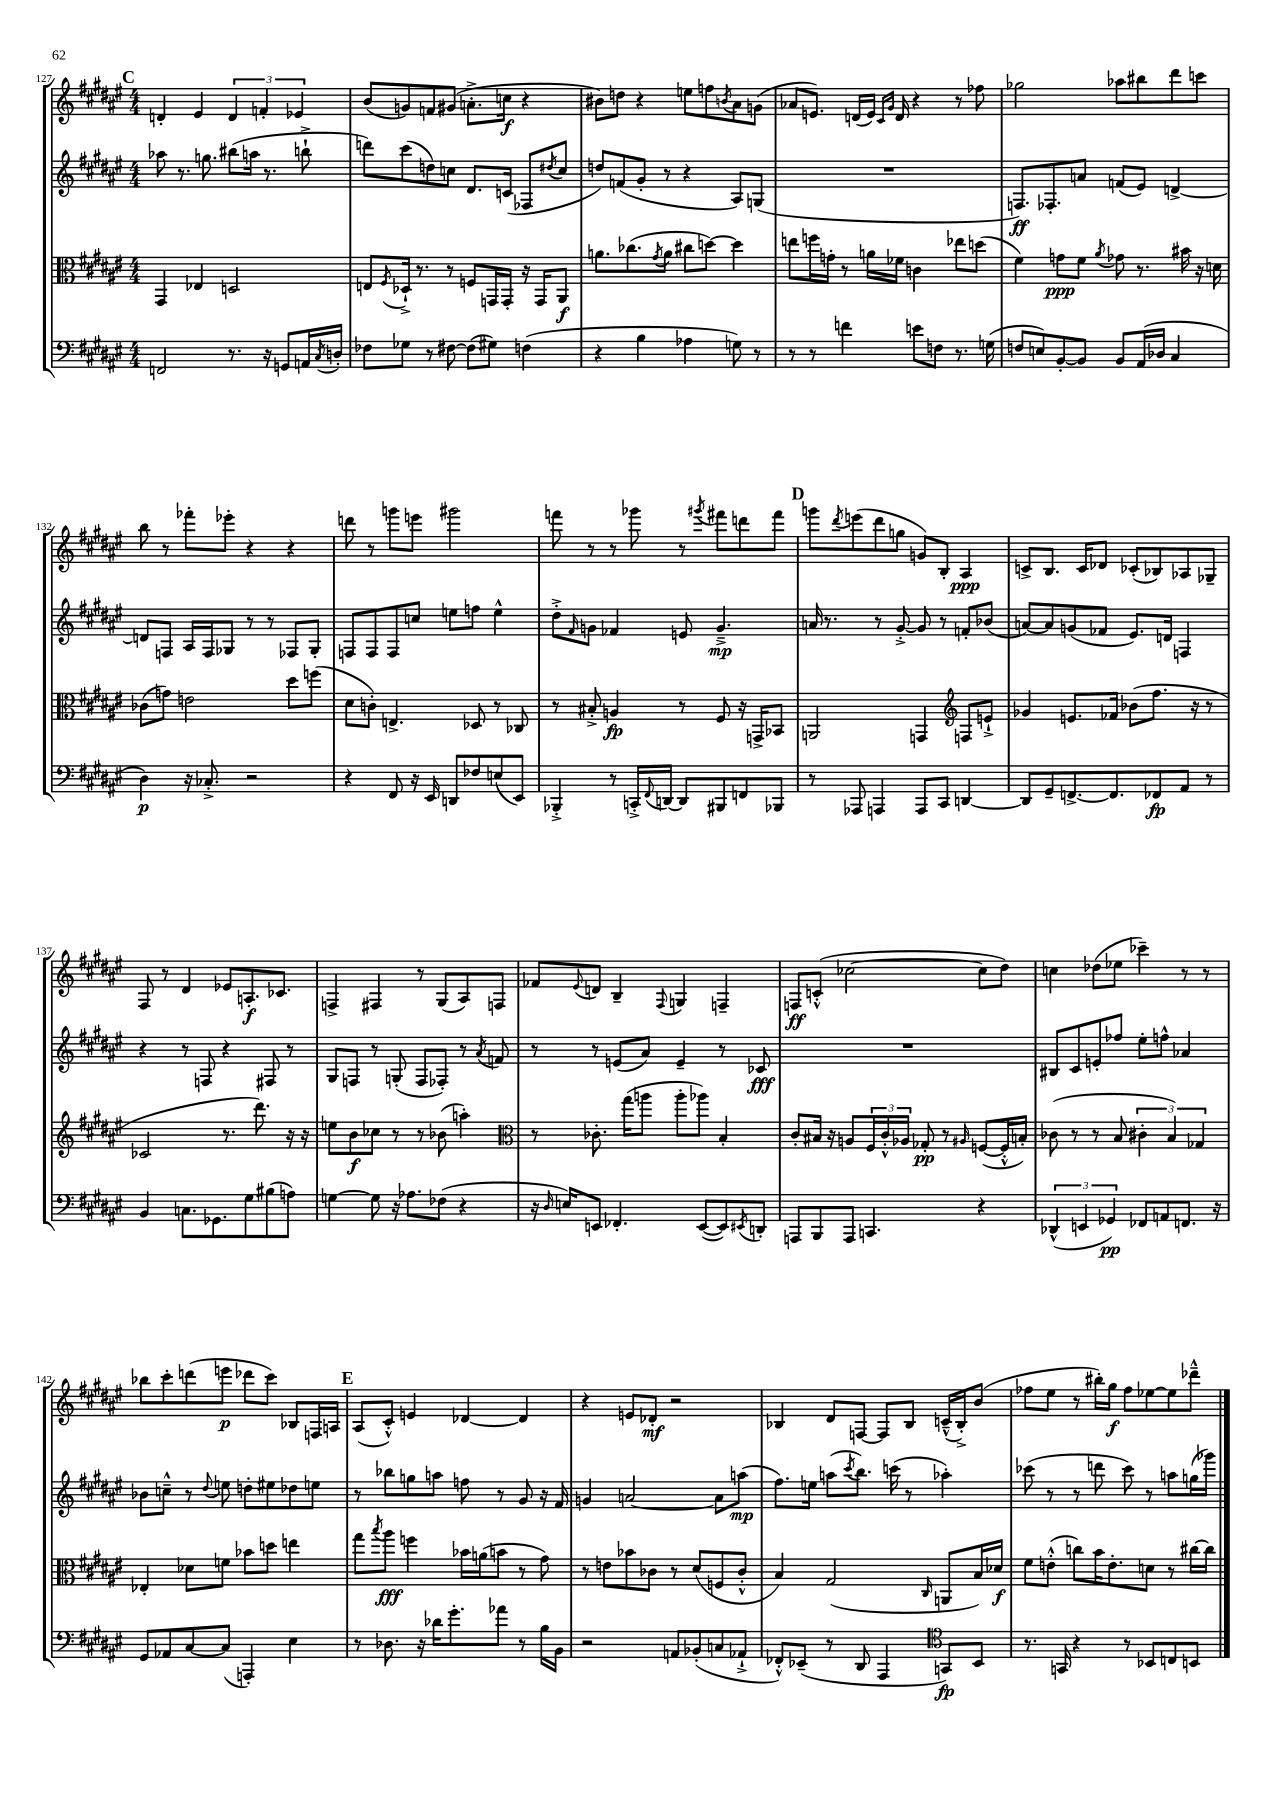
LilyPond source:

<<
\new StaffGroup <<
\new Staff = "s0" {
    \clef treble \key fis \major \numericTimeSignature \time 4/4
    \mark \markup { \bold "C" } d'4-. eis'4 \tuplet 3/2 { d'4 f'4-. ees'4 } |
    b'8( g'8) f'8 gis'8( a'8.-.-> c''16\f r4 |
    bis'8) d''8 r4 e''8 f''8 \acciaccatura { b'8 } ais'8 g'8( |
    aes'8 e'8.) d'16( e'16) \grace { cis'16 gis'16 } d'16 r4 r8 fes''8 |
    ges''2 aes''8 bis''8 dis'''8 c'''8 |
    b''8 r8 fes'''8-. ees'''8-. r4 r4 |
    d'''8 r8 g'''8 e'''8 gis'''2 |
    f'''8 r8 r8 ges'''8 r8 \acciaccatura { gis'''8 } fis'''8 d'''8 fis'''8 |
    \mark \markup { \bold "D" } g'''8 \acciaccatura { dis'''8 } e'''8( dis'''8 g''8 g'8) b8-. ais4\ppp |
    c'8-> b8. c'16 des'8 ces'8-.( bes8) aes8 ges8-- |
    fis8 r8 dis'4 ees'8 a8.-.\f ces'8. |
    f4-> fis4 r8 gis8( ais8) f8 |
    fes'8 \appoggiatura { eis'8 } d'8 b4-- \appoggiatura { fis8 } g4 f4-- |
    f8\ff c'8-.-^( ces''2~ ces''8 dis''8) |
    c''4 des''8( ees''8 ces'''4--) r8 r8 |
    bes''8 cis'''8-. d'''8( e'''8\p des'''8 cis'''8) bes8 f16 a16 |
    \mark \markup { \bold "E" } ais8( cis'8-.-^) e'4 des'4~ des'4 |
    r4 e'8 des'8-.\mf r2 |
    bes4 dis'8 f8~ f8 bes8 c'16---^( bes16-.->) b'8( |
    fes''8 eis''8 r8 bis''16-.) gis''16\f fes''8 ees''8~ ees''8 des'''8---^ \bar "|." |
}
\new Staff = "s1" {
    \clef treble \key fis \major \numericTimeSignature \time 4/4
    \mark \markup { \bold "C" } aes''8 r8. g''8. bis''8( a''16 r8. b''8-!-> |
    d'''8) cis'''8( d''8) c''8 dis'8. c'16( fes8 \acciaccatura { dis''8 } c''8 |
    d''8) f'8( gis'8-. r8 r4 ais8) g8( |
    R1 |
    f8.\ff) fes8.-. a'8 f'8( eis'8) d'4~-> |
    d'8 f8 ais16 f16 ges8 r8 r8 fes8 ges8-. |
    f8 f8 f8 c''8 e''8 f''8 e''4-^ |
    dis''8-.-> \grace { fis'16 } g'8 fes'4 e'8 g'4.--->\mp |
    \mark \markup { \bold "D" } a'16 r8. r8 gis'8~-.-> gis'8 r8 f'8-. bes'8( |
    a'8~) a'8 g'8( fes'8 eis'8.) d'16 f4 |
    r4 r8 f8 r4 fis8 r8 |
    gis8 f8 r8 g8-.( f8 fes8-.) r8 \acciaccatura { ais'8 } f'8 |
    r8 r8 e'8( ais'8) e'4-- r8 ces'8\fff |
    R1 |
    bis8 cis'8 e'8-. fes''8 eis''8-. f''8-^ aes'4 |
    bes'8 c''8---^ r8 \appoggiatura { dis''8 } e''8 d''8-. eis''8 des''8 e''8 |
    \mark \markup { \bold "E" } r8 bes''8 g''8 a''8 f''8 r8 gis'8 r16 fis'16 |
    g'4 a'2~ a'8 a''8\mp( |
    fis''8.) e''16 a''8( \acciaccatura { cis'''8 } b''8.) c'''16( r8 aes''4-.) |
    ces'''8( r8 r8 d'''8 ces'''8) r8 a''8 g''16( ges'''16) \bar "|." |
}
\new Staff = "s2" {
    \clef alto \key fis \major \numericTimeSignature \time 4/4
    \mark \markup { \bold "C" } gis,4 ees4 d2 |
    e8 \acciaccatura { fis8 } des16-!-> r8. r8 f8 g,16 g,16-. r16 g,16 ais,8\f |
    a'8. ces''8.( \acciaccatura { gis'8 } a'8 cis''8 d''8~) d''4 |
    e''8 f''16 g'16-. r8 a'16 fes'16 c'4 ees''8 d''8( |
    fis'4) g'8\ppp fis'8 \acciaccatura { ais'8 } ges'8 r8. bis'16 r16 d'16 |
    ces'8( g'8) e'2 dis''8 f''8( |
    dis'8 c'8-.) e4.-> des8 r8 ces8 |
    r8 bis8-.-> a4\fp r8 fis8 r16 g,16-> bes,8 |
    \mark \markup { \bold "D" } a,2 g,4 \clef treble f8 e'8-!-> |
    ges'4 e'8. fes'16 bes'8( fis''8. r16 r8 |
    ces'2 r8. dis'''8.) r16 r16 |
    e''8 b'8\f ces''8 r8 r8 bes'8( a''4-.) |
    \clef alto r8 ces'8.-. gis''16( a''8 a''8-. aes''8) b4-. |
    cis'8-. bis16 r16 a8 \tuplet 3/2 { fis16 cis'16-.-^ aes16 } ges8-.\pp r8 \grace { ais16 } f8~( f16-.-^ b16-.) |
    ces'8( r8 r8 b8 \tuplet 3/2 { cis'4-. b4) ges4 } |
    ees4-. des'8 f'8 bes'8 d''8 e''4 |
    \mark \markup { \bold "E" } gis''8 \acciaccatura { b''8 } ais''8\fff f''4 bes'16 a'16( b'8 r8 gis'8) |
    r8 e'8 bes'8 ces'8 r8 dis'8( f8 ces'8-.-^ |
    b4) gis2( \grace { cis16 } a,8 b16) des'16\f |
    fis'8 e'8-.-^( c''8) b'16 e'8.-. d'8 r8 cis''16~ cis''16 \bar "|." |
}
\new Staff = "s3" {
    \clef bass \key fis \major \numericTimeSignature \time 4/4
    \mark \markup { \bold "C" } f,2 r8. r16 g,8 a,16 \acciaccatura { cis8 } d16-. |
    fes8 ges8 r8 fis8~ fis8( gis8) f4( |
    r4 b4 aes4 g8) r8 |
    r8 r8 f'4 e'8 f8 r8. g16( |
    f8 e8) b,8~-. b,8 b,8 ais,16( des16 cis4 |
    dis4\p) r16 ces8.-.-> r2 |
    r4 fis,8 r16 eis,16 d,8 fes8 e8( eis,8) |
    bes,,4-.-> r8 c,16-.-> \appoggiatura { fis,8 } d,16~ d,8 bis,,8 f,8 bes,,8 |
    \mark \markup { \bold "D" } r8 aes,,8 a,,4 a,,8 cis,8 d,4~ |
    d,8 gis,8-- f,8.~-> f,8. fes,8\fp ais,8 r8 |
    b,4 c8. ges,8. gis8 bis8( a8) |
    g4~ g8 r16 aes8. fes8( r4 |
    r16 \grace { dis16 } e16) e,8 fes,4.-. e,8~( e,8) \acciaccatura { eis,8 } d,8-. |
    a,,8 b,,8 a,,8 c,4. r4 |
    \tuplet 3/2 { des,4-^( e,4 ges,4\pp) } fes,8 a,8 f,8. r16 |
    gis,8 aes,8 cis8~ cis8( a,,4-.) eis4 |
    \mark \markup { \bold "E" } r8 des8. r16 des'16 gis'8.-. aes'8 r8 b16 b,16 |
    r2 a,8 bes,8-.( c8 aes,8-!-> |
    fes,8-.-^) ees,8--( r8 dis,8 ais,,4 \clef tenor g,8\fp) b,8 |
    r8. g,16 r4 r8 bes,8 c8 b,8 \bar "|." |
}
>>
>>
\layout { \context { \Score currentBarNumber = #127 } }
